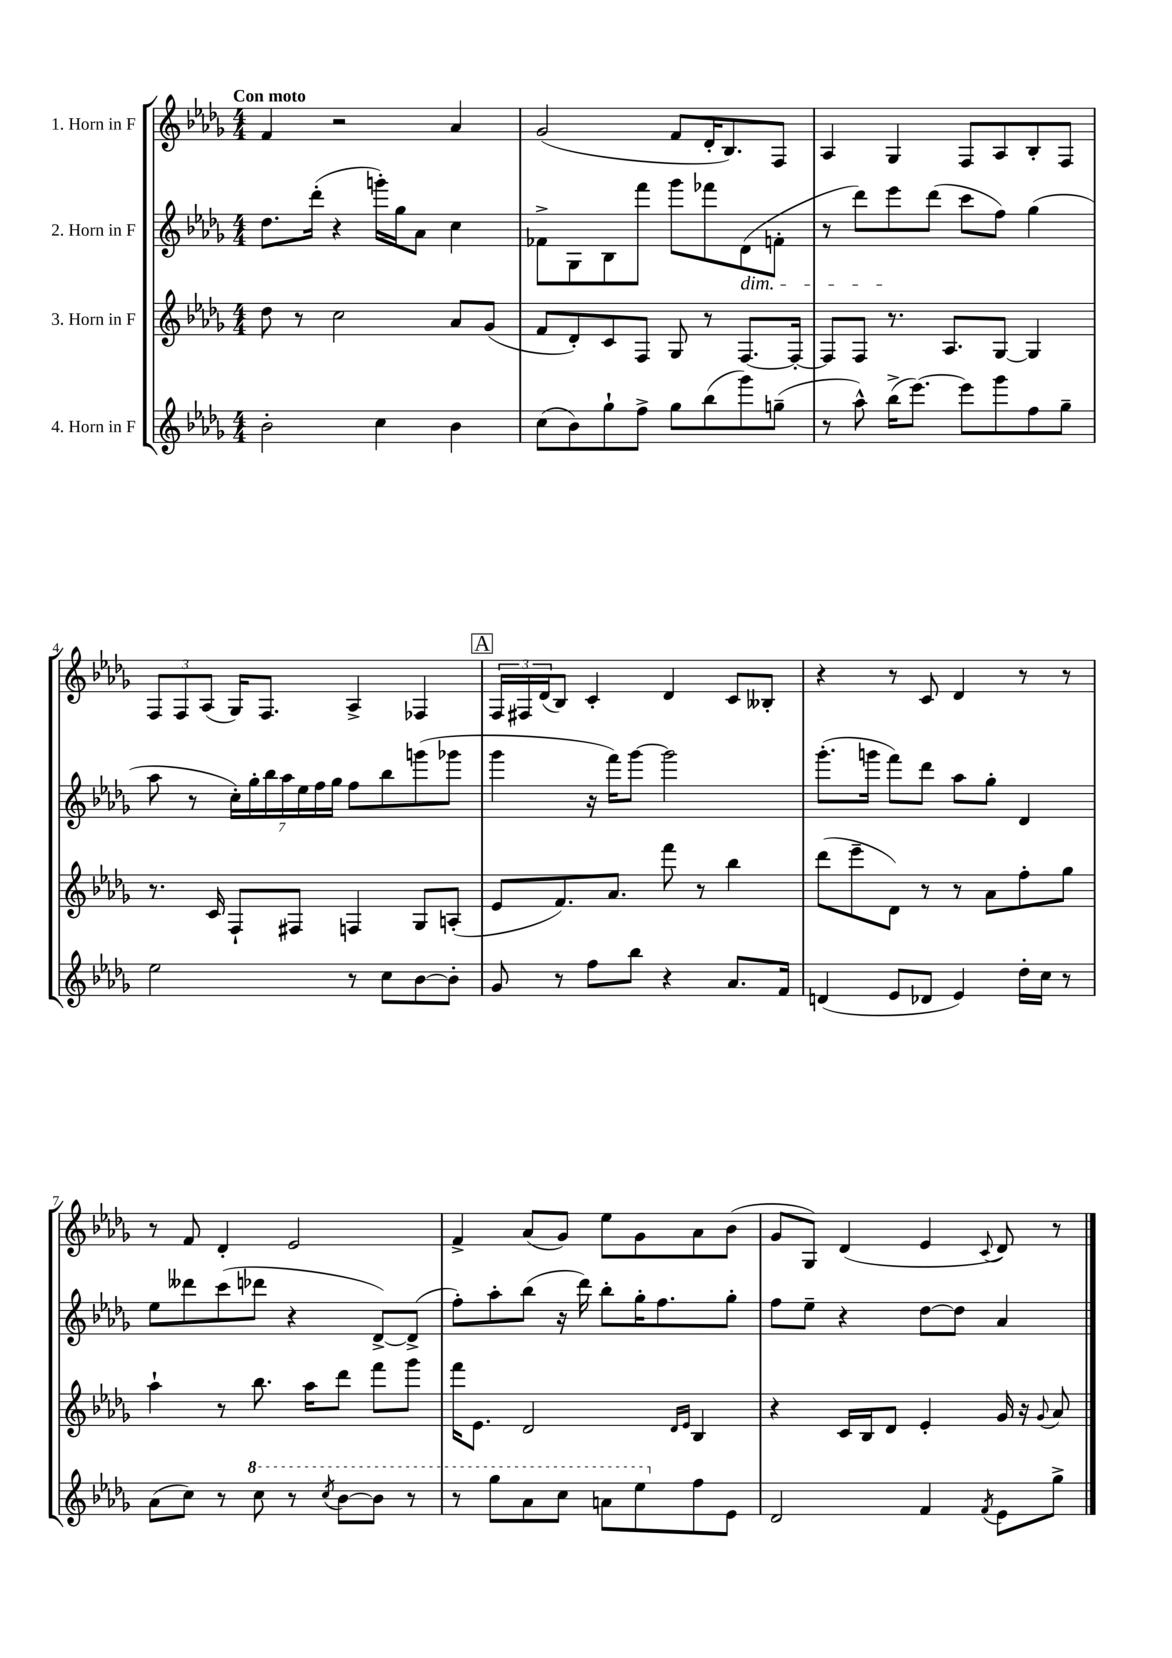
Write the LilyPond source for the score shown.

<<
\new StaffGroup <<
\new Staff = "s0" \with { instrumentName = "1. Horn in F" } {
    \clef treble \key des \major \numericTimeSignature \time 4/4 \tempo "Con moto"
    f'4 r2 aes'4 |
    ges'2( f'8 des'16-. bes8.) f8 |
    aes4 ges4 f8 aes8 bes8-. f8 |
    \tuplet 3/2 { f8 f8 aes8( } ges16) f8. aes4-> fes4 |
    \mark \markup { \box "A" } \tuplet 3/2 { f16 fis16 des'16( } bes8) c'4-. des'4 c'8 beses8-. |
    r4 r8 c'8 des'4 r8 r8 |
    r8 f'8 des'4-. ees'2 |
    f'4-> aes'8( ges'8) ees''8 ges'8 aes'8 bes'8( |
    ges'8 ges8) des'4( ees'4 \appoggiatura { c'8 } des'8) r8 \bar "|." |
}
\new Staff = "s1" \with { instrumentName = "2. Horn in F" } {
    \clef treble \key des \major \numericTimeSignature \time 4/4
    des''8. des'''16-.( r4 g'''16-.) ges''16 aes'8 c''4 |
    fes'8-> ges8 bes8 f'''8 ges'''8 fes'''8 des'8\dim( f'8-. |
    r8 des'''8) ees'''8\! des'''8( c'''8 f''8) ges''4( |
    aes''8 r8 \tuplet 7/4 { c''16-.) ges''16-. bes''16 aes''16 ees''16 f''16 ges''16 } f''8 bes''8 g'''8( ges'''8 |
    \mark \markup { \box "A" } ges'''4 r16 f'''16) ges'''8~ ges'''2 |
    ges'''8.-.( g'''16 f'''8) des'''8 aes''8 ges''8-. des'4 |
    ees''8 deses'''8 c'''8( des'''8 r4 des'8~->) des'8->( |
    f''8-.) aes''8-. bes''8( r16 des'''16) bes''8-. ges''16-. f''8. ges''8-. |
    f''8 ees''8-- r4 des''8~ des''8 aes'4 \bar "|." |
}
\new Staff = "s2" \with { instrumentName = "3. Horn in F" } {
    \clef treble \key des \major \numericTimeSignature \time 4/4
    des''8 r8 c''2 aes'8 ges'8( |
    f'8 des'8-.) c'8 f8 ges8 r8 f8.~ f16~-. |
    f8 f8 r8. aes8. ges8~ ges4 |
    r8. c'16 f8-! fis8 f4 ges8 a8-.( |
    \mark \markup { \box "A" } ees'8 f'8.) aes'8. f'''8 r8 bes''4 |
    des'''8( ees'''8-- des'8) r8 r8 aes'8 f''8-. ges''8 |
    aes''4-! r8 bes''8. aes''16 des'''8 f'''8 ges'''8 |
    f'''16 ees'8. des'2 \grace { des'16 ees'16 } bes4 |
    r4 c'16 bes16 des'8 ees'4-. ges'16 r16 \appoggiatura { ges'8 } aes'8 \bar "|." |
}
\new Staff = "s3" \with { instrumentName = "4. Horn in F" } {
    \clef treble \key des \major \numericTimeSignature \time 4/4
    bes'2-. c''4 bes'4 |
    c''8( bes'8) ges''8-! f''8-> ges''8 bes''8( ges'''8) g''8--( |
    r8 aes''8-^) bes''16->( ees'''8.~) ees'''8 ges'''8 f''8 ges''8-- |
    ees''2 r8 c''8 bes'8~ bes'8-. |
    \mark \markup { \box "A" } ges'8 r8 f''8 bes''8 r4 aes'8. f'16 |
    d'4( ees'8 des'8 ees'4) des''16-. c''16 r8 |
    aes'8( c''8) r8 \ottava #1 c'''8 r8 \acciaccatura { c'''8 } bes''8~ bes''8 r8 |
    r8 ges'''8 aes''8 c'''8 a''8 ees'''8 \ottava #0 f''8 ees'8 |
    des'2 f'4 \acciaccatura { f'8 } ees'8 ges''8-> \bar "|." |
}
>>
>>
